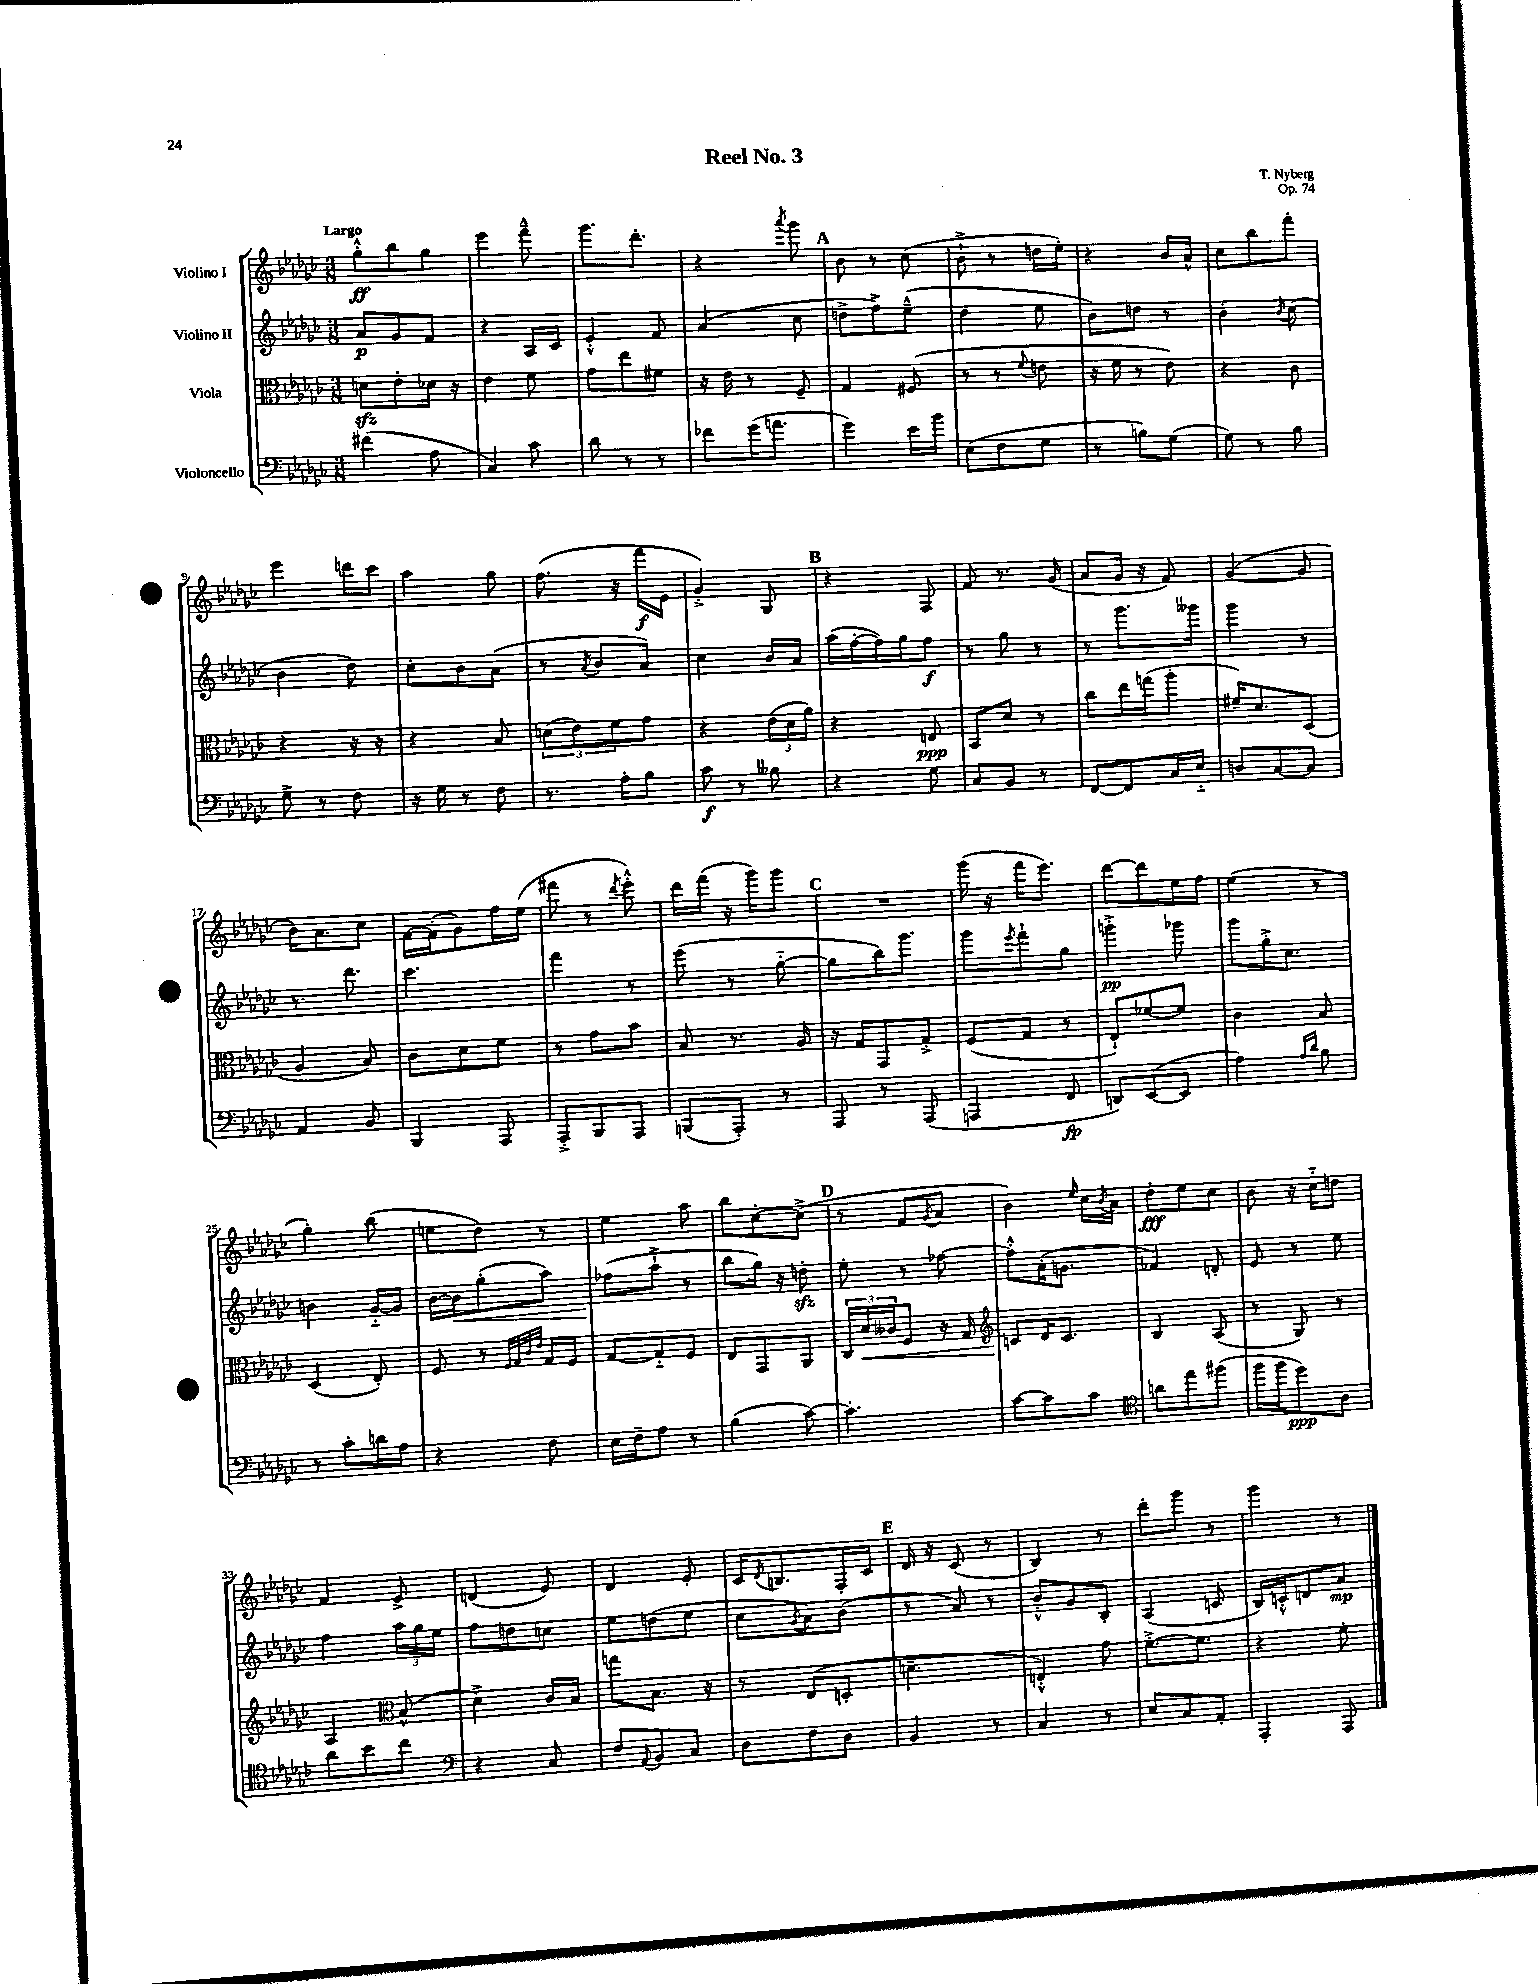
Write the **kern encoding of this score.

**kern	**kern	**kern	**kern
*staff4	*staff3	*staff2	*staff1
*clefF4	*clefC3	*clefG2	*clefG2
*k[b-e-a-d-g-c-]	*k[b-e-a-d-g-c-]	*k[b-e-a-d-g-c-]	*k[b-e-a-d-g-c-]
*M3/8	*M3/8	*M3/8	*M3/8
(4f#	8d	8a-	8gg-'^^
.	8e-'	8g-	8bb-
8A-	16d-	8f	8gg-
.	16r	.	.
=	=	=	=
4C-)	4e-	4r	4eee-
8c-	8f	16A-	8fff~^^
.	.	16c-	.
=	=	=	=
8d-	8g-	4e-'^^	8.ggg-
8r	8ee-	.	.
.	.	.	8.ddd-'
8r	8f#	8f	.
=	=	=	=
8f-	16r	(4a-	4r
.	16e-	.	.
(16g-	8r	.	.
8.a	.	.	.
.	.	.	8qaaa-
.	8F~	8cc-	8ggg-
=	=	=	=
4g-)	4G-	8dd^	8b-
.	.	8ff^)	8r
16e-	(8F#	(8ee-~^^	(8cc-
16b-	.	.	.
=	=	=	=
(8E-	8r	4dd-	8b-`^
8F	8r	.	8r
.	8qqf	.	.
8G-	8e	8ee-	16dd
.	.	.	16ee-')
=	=	=	=
8r	16r	8b-)	4r
.	16f	.	.
8B)	8r	8dd	.
(8G-	8e-)	8r	16b-
.	.	.	16a-^^
=	=	=	=
8G-)	4r	4b-'	8cc-
8r	.	.	8bb-
.	.	8qb-	.
8B-	8c-	(8cc-	8fff'
=	=	=	=
8G-^	4r	4b-	4eee-
8r	.	.	.
8F	16r	8dd-)	16ddd
.	16r	.	16ccc-
=	=	=	=
16r	4r	8cc-'	4aa-
16G-	.	.	.
8r	.	8b-	.
8F	8B-	(8a-	8gg-
=	=	=	=
8.r	(12d	8r	(8.ff
.	12e-)	.	.
.	.	8qa-	.
.	.	8b-	.
.	12f	.	.
16A-'	.	.	16r
8B-	8g-	8a-)	16fff
.	.	.	16e-
=	=	=	=
8c-	4r	4cc-	4g-'^)
8r	.	.	.
8B--	(24e-	16b-	8G-
.	24d-	.	.
.	.	16a-	.
.	24a-)	.	.
=	=	=	=
4r	4r	(16aa-	4r
.	.	[16ff'	.
.	.	16ff])	.
.	.	16gg-	.
8G-	8E	8ff	8F
=	=	=	=
8C-	8BB-	8r	8f
8BB-	8d-	8gg-	8.r
8r	8r	8r	.
.	.	.	(16g-
=	=	=	=
[8FF	8cc-	8r	8a-
8FF]	16ee-	8.ggg-	16g-
.	(16gg	.	16r
16C-	8aa-'	.	8f)
16E-'~	.	16ggg--	.
=	=	=	=
8D	16f#~)	4ggg-	([4g-
.	8.d-	.	.
[8C-	.	.	.
8C-]	(8D-	8r	8g-]
=	=	=	=
4AA-	4A-	8.r	16b-)
.	.	.	8.a-
.	.	8.ddd-	.
8BB-	8B-)	.	8cc-
=	=	=	=
4BBB-	8c-	4.ccc-	[16f
.	.	.	(16f']
.	8d-	.	8g-)
8AAA-	8f	.	16ff
.	.	.	(16ee-
=	=	=	=
8AAA-'^	8r	4fff	8fff#
8BBB-	8g-	.	8r
.	.	.	8qddd-
8AAA-	8b-	8r	8eee-'^^)
=	=	=	=
(8BBB	8B-	(8eee-	16ddd-
.	.	.	(16fff
8AAA-')	8.r	8r	16r
.	.	.	16ggg-)
8r	.	[8gg-'~	8ggg-
.	16A-	.	.
=	=	=	=
8AAA-	16r	8gg-]	4.r
.	16G-	.	.
8r	8GG-	16bb-)	.
.	.	8.ggg-	.
(8AAA-	8G-'^	.	.
=	=	=	=
4AAA	(8F	8ggg-	(16ggg-
.	.	.	16r
.	.	8qeee-	.
.	8G-	8fff`	16fff
.	.	.	8.eee-)
8FF	8r	8gg-	.
=	=	=	=
8DD)	8E-`)	4ggg'^	[8ddd-
([8EE-	[8f-	.	8ddd-]
8EE-]	8f-]	8ggg-	16ee-
.	.	.	16ff
=	=	=	=
4A-)	4c-	8ggg-	(4ee-
.	.	16gg-'^	.
.	.	8.cc-	.
16qqA-	.	.	.
16qqd-	.	.	.
8B-	8B-	.	8r
=	=	=	=
8r	(4D-	4b	4gg-')
8c-'	.	.	.
16d	8E-')	[16g-'~	(8bb-
16A-	.	16g-]	.
=	=	=	=
4r	8F	[16b-	8ee
.	.	16b-]	.
.	8r	(8gg-'	8dd-)
.	32qqF	.	.
.	32qqG-	.	.
.	32qqc-	.	.
.	32qqe-	.	.
8F	16G-	8aa-)	8r
.	16F	.	.
=	=	=	=
16E-	[8G-	(8ff-	4ee-
16F~	.	.	.
8A-	8G-'~]	8aa-`^	.
8r	8F	8r	8aa-
=	=	=	=
(4B-	8E-	8bb-	8bb-
.	8GG-	16gg-)	[8cc-'
.	.	16r	.
[8c-)	8AA-	8dd'	(8cc-^]
=	=	=	=
4.c-']	24C-	8ee-'	8r
.	24d-	.	.
.	24c--	.	.
.	8F	8r	8f
.	.	.	8qg-
.	16r	[8ff-	8a-
.	16G-	.	.
=	=	=	=
*	*clefG2	*	*
[8c-	8c	8ff-'^^]	4b-)
8c-]	16d-	(16a-'	.
.	8.c	8.g	.
.	.	.	16qqee-
8c-	.	.	16cc-
.	.	.	8qb-
.	.	.	16a-
=	=	=	=
*clefC4	*	*	*
8a	4B-	4f-)	8dd-'
8ee-	.	.	8ee-
(8ff#	(8A-	8d'	8cc-
=	=	=	=
16ff	8r	8e-	8b-
16ff	.	.	.
8dd-)	8G-)	8r	16r
.	.	.	16cc-'~
8A-	8r	8ee-	8dd
=	=	=	=
8a-	4A-	4ff	4f
8b-	.	.	.
*	*clefC3	*	*
8cc-	(8B-^^	24aa-	8e-^
.	.	24gg-	.
.	.	24ee-	.
=	=	=	=
*clefF4	*	*	*
4r	4d-^)	8ff	(4d
.	.	8dd	.
8C-	16c-	8cc	8e-)
.	16B-	.	.
=	=	=	=
8F	8gg	8ee-	4d-
8qqAA-	.	.	.
8BB-	8.B-	(8dd	.
8C-	.	8ee-	8e-'
.	16r	.	.
=	=	=	=
8D-	8r	8cc-	16c-
.	.	.	8qd-
.	.	.	8.B
.	.	8qg-	.
8F	(8E-	8a-)	.
8D-	8D'	(8b-	16F'
.	.	.	16c-
=	=	=	=
4BB-	4.d~	8r	16d-
.	.	.	16r
.	.	8a-)	(8c-
8r	.	8r	8r
=	=	=	=
4C-	4E'^^)	8b-'^^	4B-)
.	.	8g-	.
8r	8g-	8B-'	8r
=	=	=	=
8E-	[8.f'^	(4A-	8ddd-'
8C-	.	.	8ggg-
.	8.f]	.	.
8AA-'	.	8c	8r
=	=	=	=
4AAA-'	4r	16B-)	4ggg-
.	.	16c'^^	.
.	.	8d	.
8AAA-	8f'	8a-	8r
==	==	==	==
*-	*-	*-	*-
